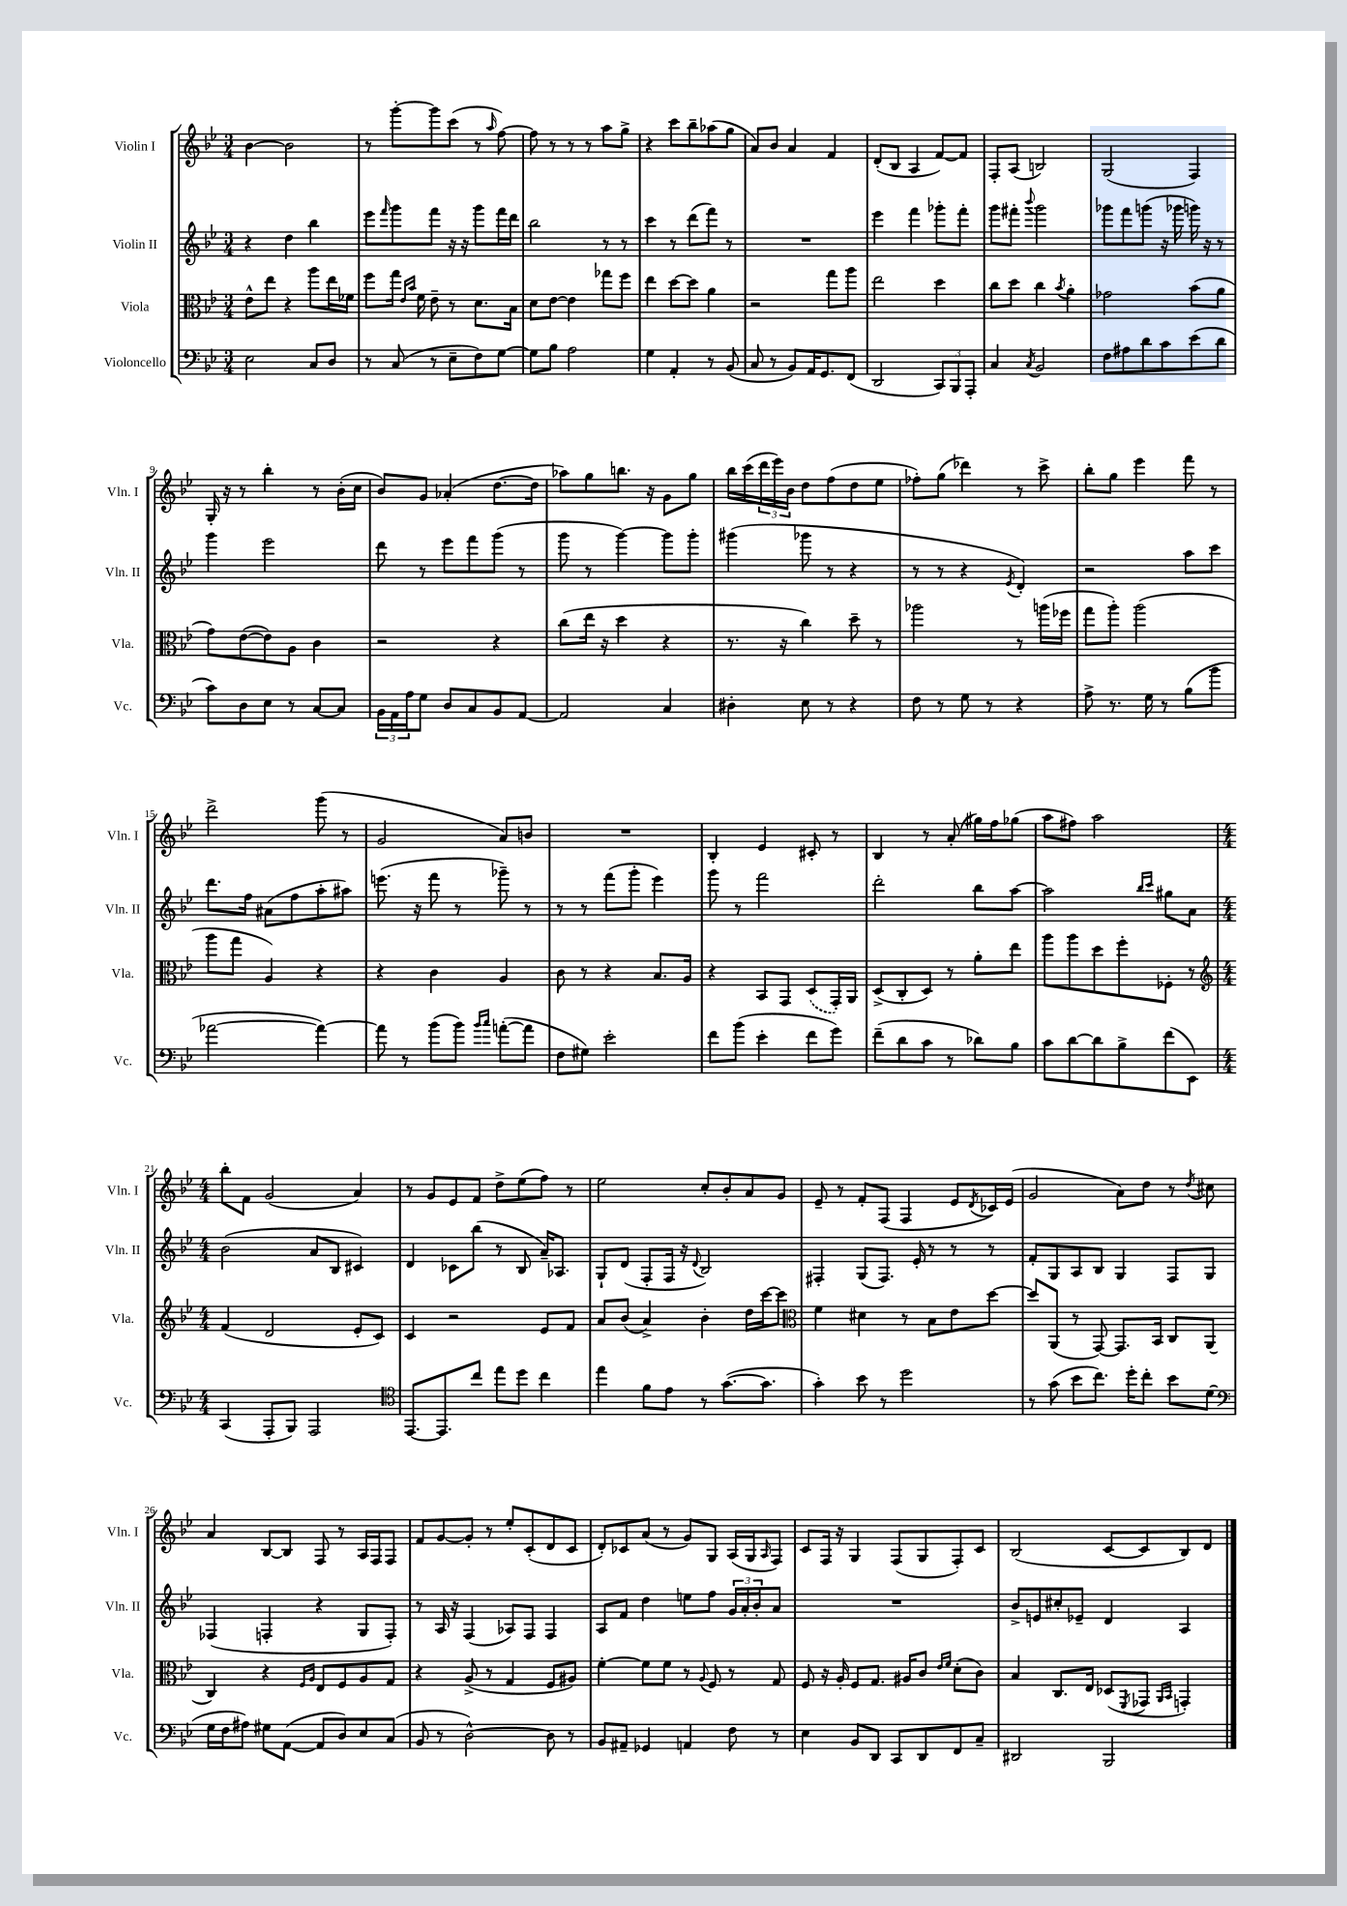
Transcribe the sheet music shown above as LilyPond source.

<<
\new StaffGroup <<
\new Staff = "s0" \with { instrumentName = "Violin I" shortInstrumentName = "Vln. I" } {
    \clef treble \key bes \major \numericTimeSignature \time 3/4
    bes'4~ bes'2 |
    r8 g'''8~-. g'''8 c'''8( r8 \grace { a''16 } f''8~) |
    f''8 r8 r8 r8 a''8 g''8-> |
    r4 c'''8 bes''8-- aes''8( g''8 |
    a'8) bes'8 a'4 f'4 |
    d'8-.( bes8 a4 f'8~) f'8 |
    f8-. a8( b2) |
    g2( f4) |
    g16-. r16 r8 bes''4-. r8 bes'16-.( c''16 |
    bes'8) g'8 aes'4-.( d''8.~ d''16 |
    aes''8) g''8 b''8. r16 g'8 g''8 |
    bes''16 c'''16( \tuplet 3/2 { d'''16 ees'''16) bes'16 } d''8 f''8( d''8 ees''8 |
    fes''8-.) g''8( des'''4) r8 c'''8-> |
    bes''8-. g''8 ees'''4 f'''8 r8 |
    d'''2-> g'''8( r8 |
    g'2 a'8) b'8 |
    R2. |
    bes4-. ees'4 cis'8-. r8 |
    bes4 r8 a'8-.( gis''16) f''16 ges''8( |
    a''8 fis''8) a''2 |
    \numericTimeSignature \time 4/4 bes''8-. f'8 g'2( a'4) |
    r8 g'8 ees'8 f'8 d''8-> ees''8( f''8) r8 |
    ees''2 c''8-. bes'8-. a'8 g'8 |
    ees'8-- r8 f'8-. f8( f4 ees'8 \acciaccatura { d'8 } ces'16) ees'16( |
    g'2 a'8) d''8 r8 \acciaccatura { d''8 } cis''8 |
    a'4 bes8~ bes8 f8 r8 a16 f16 f8 |
    f'8 g'8~ g'8-. r8 ees''8-. c'8-.( d'8 c'8 |
    d'8-.) ces'8 a'8( r8 g'8) g8 a16( g16 \grace { a16 } f8) |
    c'8 f16 r16 g4 f8( g8 f8-.) c'8 |
    bes2( c'8~ c'8 bes8) d'8 \bar "|." |
}
\new Staff = "s1" \with { instrumentName = "Violin II" shortInstrumentName = "Vln. II" } {
    \clef treble \key bes \major \numericTimeSignature \time 3/4
    r4 d''4 bes''4 |
    ees'''8 \grace { f'''16 } g'''8 f'''8 r16 r16 g'''8 f'''16 d'''16 |
    bes''2 r8 r8 |
    c'''4 r8 d'''8( f'''8) r8 |
    R2. |
    ees'''4 f'''4 ges'''8-. f'''8-. |
    g'''8 fis'''8-. \appoggiatura { bes'''8 } g'''2 |
    ges'''8 f'''8 g'''8( r16 ges'''16 g'''16) r16 r8 |
    g'''4 ees'''2 |
    d'''8 r8 ees'''8 f'''8 g'''8( r8 |
    g'''8 r8 g'''4~) g'''8 g'''8-. |
    gis'''4( ges'''8 r8 r4 |
    r8 r8 r4 \acciaccatura { ees'8 } d'4-.) |
    r2 a''8 c'''8 |
    d'''8. f''16 ais'8( f''8 a''8-. ais''8) |
    e'''8.( r16 f'''8 r8 ges'''8--) r8 |
    r8 r8 f'''8( g'''8-. ees'''4) |
    g'''8 r8 f'''2 |
    d'''2-. bes''8 a''8~ |
    a''2 \grace { bes''16 c'''16 } gis''8 a'8 |
    \numericTimeSignature \time 4/4 bes'2( a'8 bes8 cis'4) |
    d'4 ces'8 bes''8( r8 bes8 a'16--) aes8. |
    g8-! d'8( f8-. f16 r16 \appoggiatura { d'8 } bes2) |
    fis4-. g8( fis8.) ees'16-. r8 r8 r8 |
    f'8-. g8 a8 bes8 g4 f8 g8 |
    fes4( f4-. r4 g8 f8-.) |
    r8 a16 r16 f4( aes8) f8 f4 |
    a8 f'8 d''4 e''8 f''8 \tuplet 3/2 { g'16 a'16-. bes'16-. } a'8 |
    R1 |
    bes'8-> e'8 cis''8-. ees'8-- d'4 a4 \bar "|." |
}
\new Staff = "s2" \with { instrumentName = "Viola" shortInstrumentName = "Vla." } {
    \clef alto \key bes \major \numericTimeSignature \time 3/4
    ees'8-^ ees''8 r4 a''8 ees''16 fes'16 |
    f''8 g''16 \grace { ees'16 bes'16 } f'16 ees'8-- r8 d'8. bes16 |
    d'8 ees'8~ ees'4 ges''8 f''8 |
    ees''4 d''8~ d''8 a'4 |
    r2 g''8 a''8 |
    ees''2 d''4 |
    c''8 d''8 c''4 \acciaccatura { bes'8 } a'4-. |
    ges'2 bes'8( a'8 |
    g'8) ees'8~( ees'8) a8 c'4 |
    r2 r4 |
    c''8( ees''16 r16 d''4 r4 |
    r8. r16 c''4) d''8-- r8 |
    aes''2 r8 a''16( fes''16 |
    g''8 a''8-.) a''2( |
    a''8 g''8 a4) r4 |
    r4 c'4 a4 |
    c'8 r8 r4 bes8. a16 |
    r4 bes,8 g,8 \once \slurDashed d8( g,16-.) a,16 |
    d8->( c8-. d8) r8 a'8-. ees''8 |
    a''8 a''8 d''8 f''8-. fes8-. r8 |
    \numericTimeSignature \time 4/4 \clef treble f'4( d'2 ees'8-. c'8) |
    c'4 r2 ees'8 f'8 |
    a'8 bes'8( a'4->) bes'4-. d''16 c'''16~ c'''8 |
    \clef alto f'4 dis'4 r8 bes8 ees'8 d''8~ |
    d''8 a,8( r8 g,8~) g,8. bes,16 c8 a,8( |
    c4) r4 \grace { f16 a16 } ees8 f8 a8 g8 |
    r4 a8->( r8 g4 f8 ais8) |
    f'4~-. f'8 f'8 r8 \appoggiatura { a8 } f8 r8 g8 |
    f8 r16 a16-. f8 g8. ais16 c'8 \grace { ees'16 f'16 } d'8-.( c'8) |
    bes4 c8. ees16 des8( \acciaccatura { f,8 } ges,8 \grace { a,16 bes,16 } g,4-.) \bar "|." |
}
\new Staff = "s3" \with { instrumentName = "Violoncello" shortInstrumentName = "Vc." } {
    \clef bass \key bes \major \numericTimeSignature \time 3/4
    ees2 c8 d8 |
    r8 c8( r8 ees8-- f8) g8~ |
    g8 bes8 a2 |
    g4 a,4-. r8 bes,8( |
    c8 r8 bes,8) a,16 g,8. f,8( |
    d,2 \tuplet 3/2 { c,8) bes,,8 a,,8-. } |
    c4 \acciaccatura { c8 } bes,2 |
    f8 ais8 d'8 c'8 ees'8( d'8 |
    c'8) d8 ees8 r8 c8~ c8 |
    \tuplet 3/2 { bes,16 a,16 a16 } g8 d8 c8 bes,8 a,8~ |
    a,2 c4 |
    dis4-. ees8 r8 r4 |
    f8 r8 g8 r8 r4 |
    a8-> r8. g16 r8 bes8( bes'8 |
    aes'2~ aes'4~) |
    aes'8 r8 bes'8( bes'8) \grace { bes'16 c''16 } a'8~-.( a'8 |
    f8 gis8) ees'2-. |
    f'8 bes'8( ees'4-. f'8 g'8) |
    f'8--( d'8 c'8 r8 des'8) bes8 |
    c'8 d'8~ d'8 bes8-> f'8( ees,8) |
    \numericTimeSignature \time 4/4 c,4( a,,8-. bes,,8) a,,2 |
    \clef tenor ees,8.~ ees,8. c''8 ees''8 d''8 c''4 |
    ees''4 f'8 ees'8 r8 g'8.~( g'8. |
    g'4-.) bes'8 r8 d''2 |
    r8 g'8( bes'8 c''8.) d''16-. c''8-. bes'8 d'8( |
    \clef bass g16 f16 ais8) gis8 a,8~( a,8 d8) ees8 c8( |
    bes,8 r8 d2~-^) d8 r8 |
    bes,8 ais,8-- ges,4 a,4 f8 r8 |
    ees4 bes,8 d,8 c,8 d,8 f,8 c8-- |
    dis,2 bes,,2 \bar "|." |
}
>>
>>
